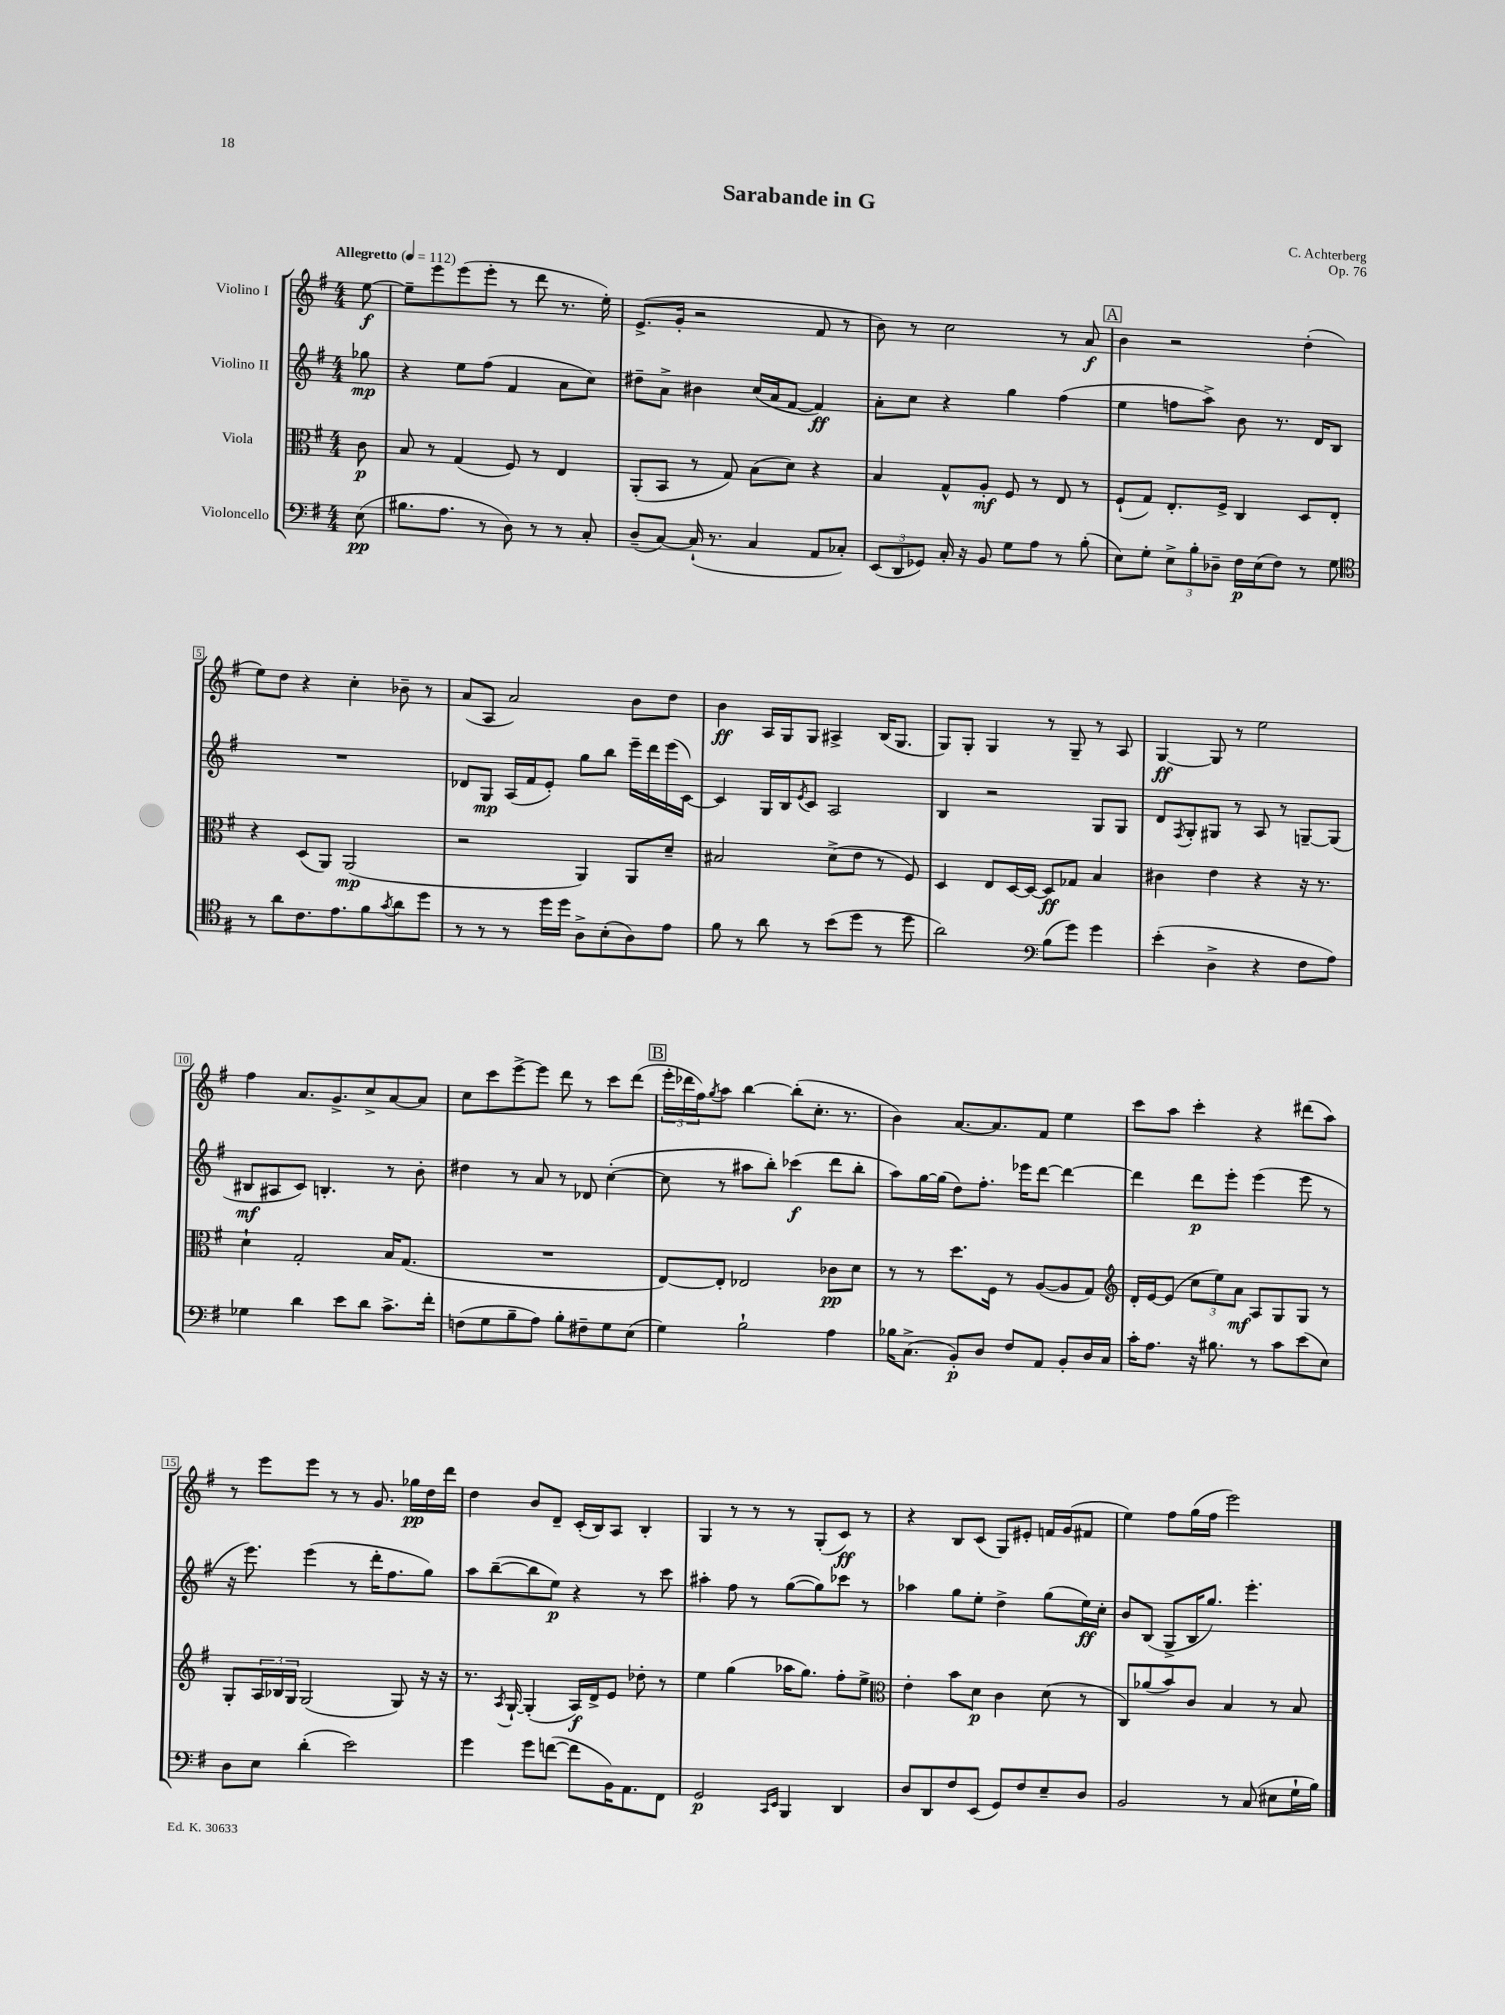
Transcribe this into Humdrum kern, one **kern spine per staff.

**kern	**kern	**kern	**kern
*staff4	*staff3	*staff2	*staff1
*clefF4	*clefC3	*clefG2	*clefG2
*k[f#]	*k[f#]	*k[f#]	*k[f#]
*M4/4	*M4/4	*M4/4	*M4/4
*MM112	*MM112	*MM112	*MM112
(8E	8c	8gg-	[8ee
=	=	=	=
8.B#	8B	4r	8ee~]
.	8r	.	8eee
8.A	.	.	.
.	(4G	8ee	(8eee
8r	.	(8ff#	8eee'
8D)	8F#)	4f#	8r
8r	8r	.	8ddd
8r	4E	8a	8.r
8C'	.	8cc)	.
.	.	.	16ee')
=	=	=	=
(8D~	(8AA'	8dd#~	(8.e^
[8C)	8BB	8a^	.
.	.	.	16g'
(16C`]	8r	4b#	2r
8.r	.	.	.
.	8G)	.	.
4C	(8B	(16cc	.
.	.	16a	.
.	8d)	[8f#	.
8AA	4r	4f#])	8f#
8C-')	.	.	8r
=	=	=	=
(12EE	4B	8a'	8b)
12DD	.	.	.
.	.	8cc	8r
12GG-)	.	.	.
16C'	8G^^	4r	2cc
16r	.	.	.
8BB	8A'	.	.
8G	8F#	4gg	.
8A	8r	.	.
8r	8E	(4ff#	8r
(8B'	8r	.	8a
=	=	=	=
8E)	(8F#`	4ee	4b
8G'	8G)	.	.
12E^	8.E'	8ff	2r
12B'	.	.	.
.	.	8aa^)	.
12D-~	.	.	.
.	16F#^	.	.
16F#	4C	8b	.
(16E	.	.	.
8F#)	.	8.r	.
8r	8D	.	(4dd'
.	.	16d	.
8G	8E'	8B	.
=	=	=	=
*clefC4	*	*	*
8r	4r	1r	8ee)
8a	.	.	8dd
8.c	(8D	.	4r
.	8AA)	.	.
8.e	.	.	.
.	(2AA	.	4cc'
8f#	.	.	.
8qg	.	.	.
8a	.	.	8b-~
8dd	.	.	8r
=	=	=	=
8r	2r	8d-	(8a
8r	.	8G	8A
8r	.	(16A	2a)
.	.	16f#	.
16dd	.	8e')	.
16dd	.	.	.
8A^	4AA)	8gg	.
(8B'	.	8bb	.
8A)	8AA	16eee~	8b
.	.	16ddd	.
8e	8d~	(16eee	8dd
.	.	[16c)	.
=	=	=	=
8f#	2B#	4c]	4b
8r	.	.	.
8a	.	16G	16A
.	.	16B	16G
.	.	8qe	.
8r	.	8c	8G
(8b	(8d^	2A	4A#^
8dd	8e	.	.
8r	8r	.	(16B
.	.	.	8.G
8dd	8F#)	.	.
=	=	=	=
2a)	4D	4B	8G)
.	.	.	8G'
.	8E	2r	4G
.	[16D	.	.
.	16D_	.	.
*clefF4	*	*	*
(8B	8D]	.	8r
8g)	8G-	.	8G~
4g	4B	8G	8r
.	.	8G	8A
=	=	=	=
(4e'	4c#	8d	[4G
.	.	8qF#	.
.	.	8G'	.
4D^	4e	8G#	8G]
.	.	8r	8r
4r	4r	8A	2ee
.	.	8r	.
8F#	16r	[8G~	.
.	8.r	.	.
8A)	.	(8G]	.
=	=	=	=
4G-	4d`	8B#	4ff#
.	.	8A#	.
4d	2G'	8c)	8.a
.	.	4.B'	.
.	.	.	8.g^
8e	.	.	.
8d	.	.	8cc^
8.c^	16B	8r	[8a
.	(8.G	.	.
.	.	8b'	8a]
16f#'	.	.	.
=	=	=	=
(8F	1r	4dd#	8cc
8G	.	.	8ccc
8B~	.	8r	[8eee^
8A)	.	8a	8eee]
8B'	.	8r	8ddd
8F#~	.	8d-	8r
8G	.	([4cc'	8ccc
(8E	.	.	(8ddd
=	=	=	=
4G)	[8E)	8cc]	24eee'
.	.	.	24ddd-
.	.	.	24ff#)
.	.	.	8qgg
.	8E']	8r	8aa
2B`	2E-	8aa#	[4bb
.	.	8bb')	.
.	.	(4ccc-	(8bb']
.	.	.	8.cc'
4A	8c-	8ddd	.
.	.	.	8.r
.	8d	8bb'	.
=	=	=	=
16B-	8r	8aa)	4b)
(8.C^	.	.	.
.	8r	[16gg	.
.	.	(16gg]	.
8BB')	8.dd	8dd)	[8.a
8D	.	8.ff#'	.
.	16F#	.	8.a]
8F#	8r	.	.
.	.	16eee-	.
8AA	([8A	[8ddd	8f#
8BB'	8A]	4ddd_	4ee
16D	8G)	.	.
16C	.	.	.
=	=	=	=
*	*clefG2	*	*
16c'	16d'	4ddd]	8ccc
8.A	[16e	.	.
.	(8e]	.	8aa
16r	12cc	8ddd	4ccc'
8.B#	.	.	.
.	12ee)	.	.
.	.	8eee'	.
.	12a	.	.
8r	8A	(4eee	4r
8c	8G	.	.
(8e	8G	8eee	(8ddd#
8E)	8r	8r	8aa)
=	=	=	=
8D	8G'	16r	8r
.	.	8.eee)	.
8E	24A	.	8eee
.	24B-	.	.
.	24G	.	.
(4d'	(2G	(4eee	8eee
.	.	.	8r
2e)	.	8r	8r
.	.	16ddd'	8.g
.	.	8.ff#	.
.	8G)	.	.
.	.	.	16gg-
.	16r	8gg)	16dd
.	16r	.	16ddd
=	=	=	=
4g	8.r	8aa	4dd
.	.	([8bb~	.
.	8qA	.	.
.	[16G`	.	.
8g	(4G']	8bb]	8b
([8f	.	8ee)	8d~
8f]	16A)	4r	(16c'
.	16d^	.	16B)
16BB)	8e	.	8A
8.AA	.	.	.
.	8dd-'	8r	4B'
8FF#	8r	8ccc	.
=	=	=	=
2GG	4ee	4aa#'	4G
.	(4gg	8ff#	8r
.	.	8r	8r
16qqCC	.	.	.
16qqEE	.	.	.
4BBB	16aa-	([8gg	8r
.	8.gg)	.	.
.	.	8gg])	(8G'
4DD	8ff#'	8ccc-	8c)
.	8ee^	8r	8r
=	=	=	=
*	*clefC3	*	*
8D	4e'	4aa-	4r
8DD	.	.	.
8F#	8b	8gg	8B
(8EE	8d	8ee'	(8c
8GG)	4c	4dd^	8G)
8F#	.	.	8e#'
8E~	(8d	(8gg	16f
.	.	.	(16g
8D	8r	16ee)	8f#
.	.	16cc'	.
=	=	=	=
2BB	8C)	8b	4ee)
.	(8a-	(8B	.
.	8b)	8G^	8ff#
.	8c	16B	(16gg
.	.	8.gg)	16ff#
8r	4B	.	2eee)
(8C	.	4.eee'	.
8E#	8r	.	.
16G`	8B	.	.
16B)	.	.	.
==	==	==	==
*-	*-	*-	*-
